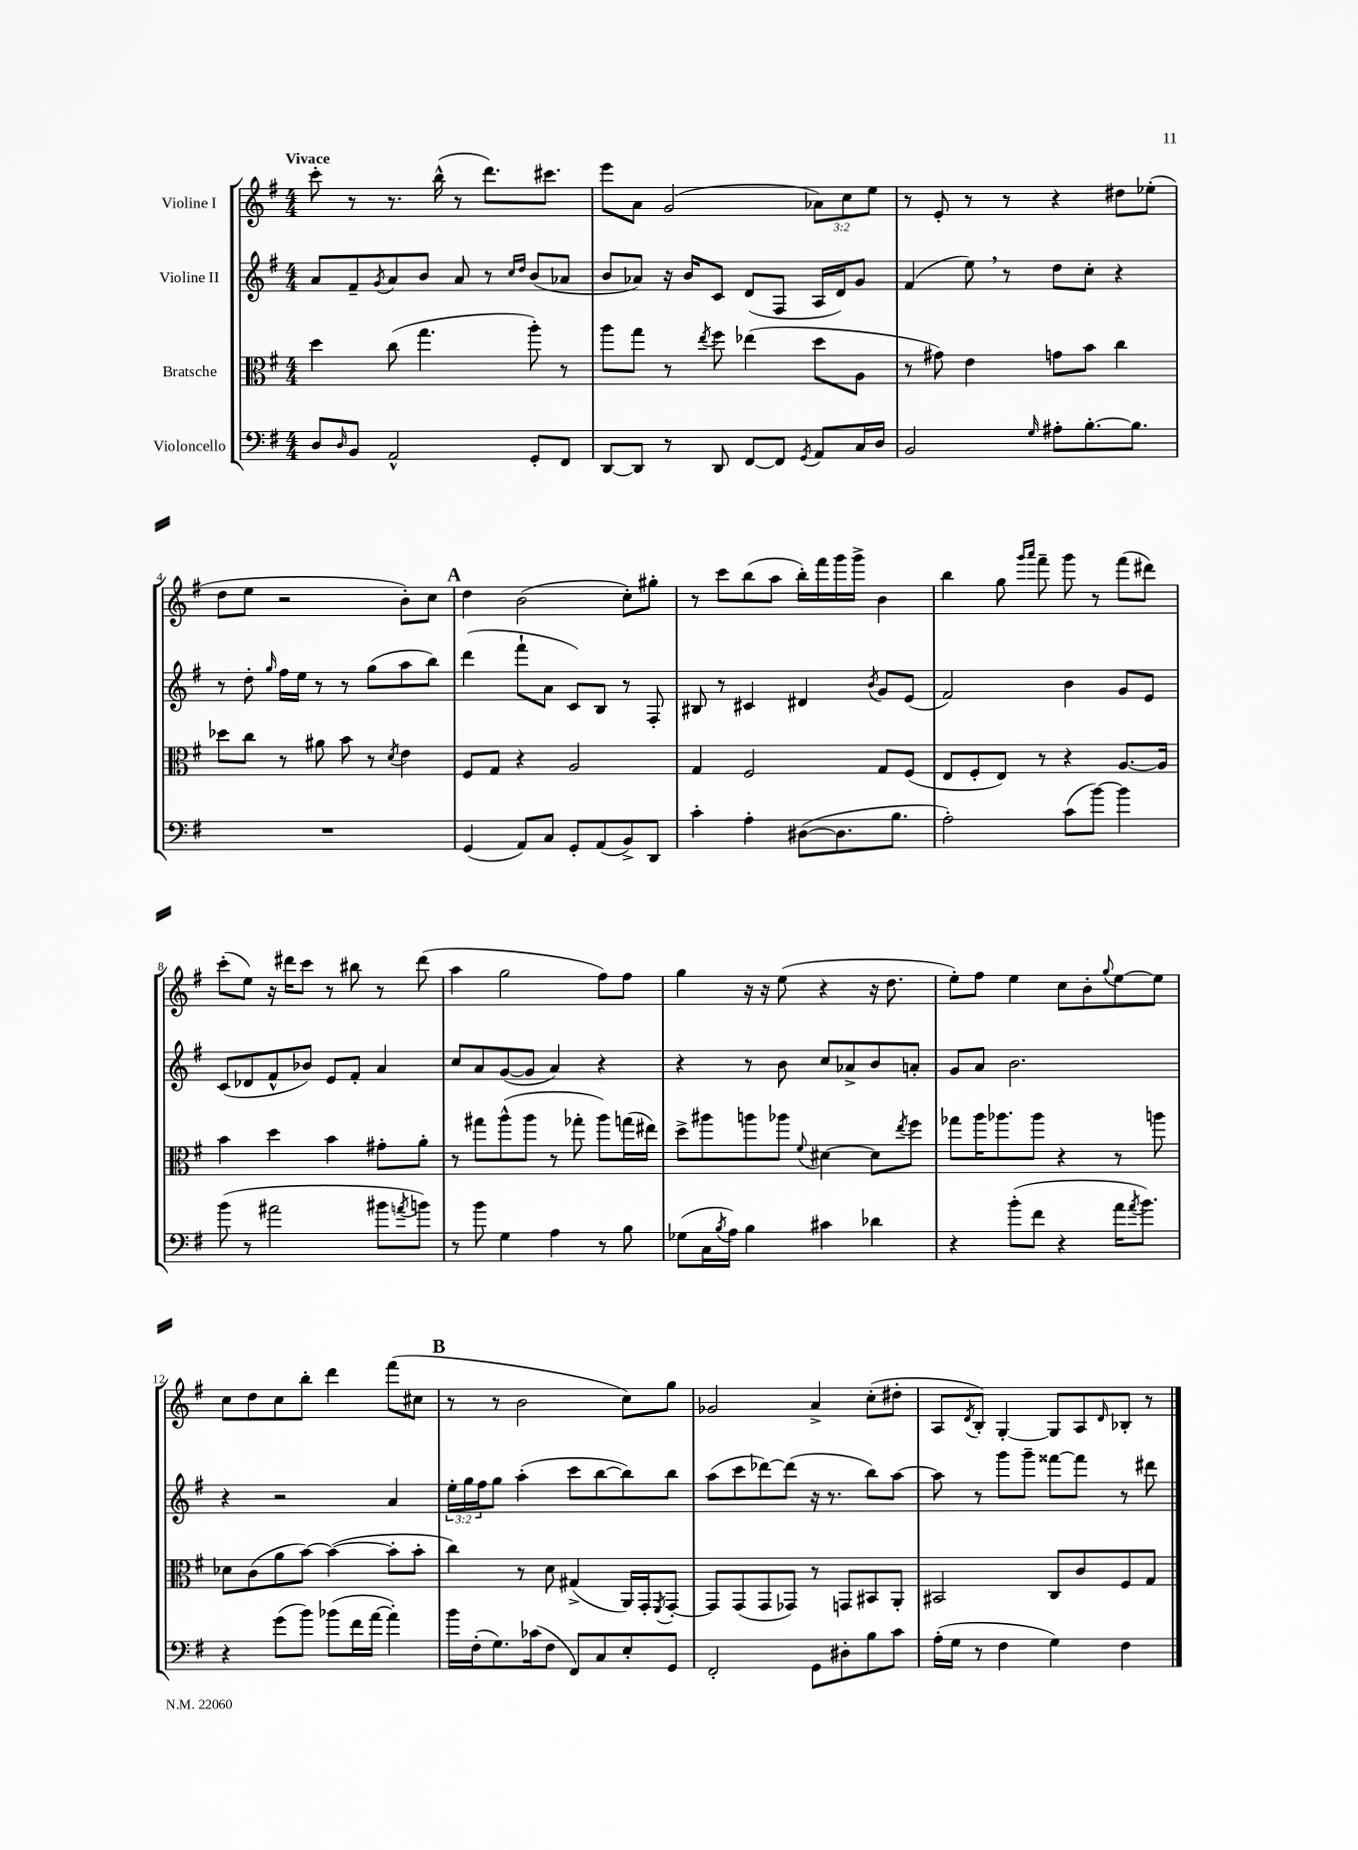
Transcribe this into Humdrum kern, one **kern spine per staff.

**kern	**kern	**kern	**kern
*part4	*part3	*part2	*part1
*staff4	*staff3	*staff2	*staff1
*I"Violoncello	*I"Bratsche	*I"Violine II	*I"Violine I
*clefF4	*clefC3	*clefG2	*clefG2
*k[f#]	*k[f#]	*k[f#]	*k[f#]
*M4/4	*M4/4	*M4/4	*M4/4
=1	=1	=1	=1
!	!	!	!LO:TX:a:B:t=Vivace
8D/L	4dd\	8a/L	8ccc'\
16qqD/	.	.	.
8BB/J	.	8f#~/	8r
.	.	8qg/	.
2AA^^/	(8cc\	8a/	8.r
.	4.gg\	8b/J	.
.	.	.	(16bb^^\
.	.	8a/	8r
.	.	8r	8.ddd\L)
.	.	16qqcc/LL	.
.	.	16qqdd/JJ	.
8GG'/L	8aa'\)	(8b/L	.
.	.	.	8.ccc#X\J
8FF#/J	8r	8a-X/J	.
=2	=2	=2	=2
[8DD/L	8aa\L	8b/L	8eee\L
8DD/J]	8gg\J	8a-X/J)	8a\J
8r	8r	16r	(2g/
.	.	16b/KL	.
.	8qee/	.	.
8DD/	8ff#\	8c/J	.
[8FF#/L	(4ee-X\	(8d/L	.
8FF#/J]	.	8F#/J	.
8qGG/	.	.	.
8AA/L	8dd\L	16A/LL	12a-X\L)
.	.	16d/J)	.
.	.	.	12cc\
16C/L	8A\J	8g/J	.
.	.	.	12ee\J
16D/JJ	.	.	.
=3	=3	=3	=3
2BB/	8r	(4f#/	8r
.	8g#X\)	.	8e'/
.	4e\	8ee,\)	8r
.	.	8r	8r
16qqG/	.	.	.
8A#X'\L	8gn\L	8dd\L	4r
[8.B'\	8b\J	8cc'\J	.
.	4cc\	4r	8dd#X\L
8.B\J]	.	.	.
.	.	.	(8ee-X'\J
!!LO:LB:g=z
=4	=4	=4	=4
1r	8dd-X\L	8r	8dd\L
.	8cc\J	8dd'\	8ee\J
.	.	16qqgg/	.
.	8r	16ff#\LL	2r
.	.	16ee\JJ	.
.	8a#X\	8r	.
.	8b\	8r	.
.	8r	(8gg\L	.
.	8qd/	.	.
.	4e\	8aa\	8b'\L)
.	.	8bb\J)	8cc\J
!!LO:REH:place=s1:t=A
=5	=5	=5	=5
(4GG/	8F#/L	(4ddd\	4dd\
.	8G/J	.	.
8AA/L)	4r	8fff#`\L	(2b\
8C/J	.	8a\J	.
8GG'/L	2A/	8c/L)	.
(8AA/	.	8B/J	.
8BB^/)	.	8r	8cc'\L)
8DD/J	.	8F#'/	8gg#X'\J
=6	=6	=6	=6
4c'\	4G/	8B#X/	8r
.	.	8r	8ccc\L
4A'\	2F#/	4c#X/	(8bb\
.	.	.	8aa\J
([8D#X\L	.	4d#X/	16bb'\LL)
.	.	.	16fff#\
8.D#\]	.	.	16ggg\
.	.	.	16ggg^\JJ
.	.	8qb/	.
.	8G/L	8g/L	4b\
8.B\J	.	.	.
.	(8F#/J	(8e/J	.
=7	=7	=7	=7
2A'\)	8E/L	2f#/)	4bb\
.	8F#'/	.	.
.	8E/J)	.	8gg\
.	.	.	16qqggg/LL
.	.	.	16qqaaa/JJ
.	8r	.	8fff#~\
(8c\L	4r	4b\	8ggg\
[8b\J)	.	.	8r
4b\]	[8.A/L	8g/L	(8fff#\L
.	.	8e/J	8ddd#X\J)
.	16A/Jk]	.	.
!!LO:LB:g=z
=8	=8	=8	=8
(8b\	4b\	(8c/L	(8ccc'\L
8r	.	8d-X/	8ee\J)
2a#X\	4dd\	8f#^^/	16r
.	.	.	16ddd#X\KL
.	.	8b-X/J)	8ccc\J
.	4b\	8e/L	8r
.	.	8f#'/J	8bb#X\
8b#X\L	8g#X'\L	4a/	8r
8qan/	.	.	.
8bn\J)	8a'\J	.	(8ddd#\
=9	=9	=9	=9
8r	8r	8cc/L	4aa\
8b\	8gg#X\L	8a/	.
4G\	(8aa^^\	([8g/	2gg\
.	8aa\J	8g/J]	.
4A\	8r	4a/)	.
.	8gg-X'\	.	.
8r	8aa\L)	4r	8ff#\L)
8B\	(16ggn\L	.	8ff#\J
.	16ee#X\JJ)	.	.
=10	=10	=10	=10
(8G-X\L	8dd^\L	4r	4gg\
16C\L	8aa#X\	.	.
8qB/	.	.	.
16A\JJ)	.	.	.
4B\	8aan\	8r	16r
.	.	.	16r
.	8aa-X\J	8b\	(8ee\
.	8qqf#/	.	.
4c#X\	[4d#X\	8cc/L	4r
.	.	8a-X^/	.
4d-X\	8d#\L]	8b/	16r
.	.	.	8.dd\
.	8qee/	.	.
.	8ff#\J	8an'/J	.
=11	=11	=11	=11
4r	8gg-X\L	8g/L	8ee'\L)
.	16aa\K	8a/J	8ff#\J
.	8.aa-X\	.	.
(8b'\L	.	2.b\	4ee\
8f#\J	8aa-\J	.	.
4r	4r	.	8cc\L
.	.	.	8b'\
.	.	.	8qqgg/
16a\KL	8r	.	[8ee\
8qa/	.	.	.
8.b\J)	.	.	.
.	8aan\	.	8ee\J]
!!LO:LB:g=z
=12	=12	=12	=12
4r	8d-X\L	4r	8cc\L
.	(8c\	.	8dd\
(8g\L	8a\	2r	8cc\
8b\J)	[8b\J)	.	8bb'\J
(8b-X\L	(4b\_	.	4ddd\
16f#\L	.	.	.
[16a\JJ	.	.	.
4a'\])	8b'\L]	4a/	(8fff#\L
.	8b'\J	.	8cc#X\J
!!LO:REH:place=s1:t=B
=13	=13	=13	=13
16b\LL	4cc\)	24ee'\LL	8r
.	.	24gg\	.
(16F#'\J	.	.	.
.	.	24ff#\J	.
8.G\)	.	8gg\J	8r
.	8r	(4aa'\	2b\
(16c-X\k	.	.	.
8F#\J	8d\	.	.
8FF#/L)	(4G#X^/	8ccc\L	.
8C/	.	[8bb\	.
8E'/	16AA/LL)	8bb\])	8cc\L)
.	16GG'/J	.	.
.	8qFF#/	.	.
8GG/J	[8GG'/J	8bb\J	8gg\J
=14	=14	=14	=14
2FF#'/	8GG/L]	(8aa\L	2g-X/
.	(8GG/	8ccc\	.
.	8GG/	[8ddd-X\)	.
.	8GG-X/J)	(8ddd-\J]	.
8GG\L	8r	16r	4a^/
.	.	8.r	.
8D#X'\	8GGn/L	.	.
8B\	8BB#X/	8bb\L)	(8cc'\L
8c\J	8AA'/J	[8aa\J	8dd#X'\J
=15	=15	=15	=15
(16A'\LL	2BB#X/	8aa\]	8A/L
16G\JJ	.	.	.
.	.	.	8qd/
8r	.	8r	8B'/J)
4F#\	.	8ggg\L	[4G'/
.	.	8ggg~\J	.
4G\)	8C/L	[8fff##X\L	8G/L]
.	8c/	8fff##\J]	8A/
.	.	.	16qqd/
4F#\	8F#/	8r	8B-X'/J
.	8G/J	8ddd#X\	8r
==	==	==	==
*-	*-	*-	*-
